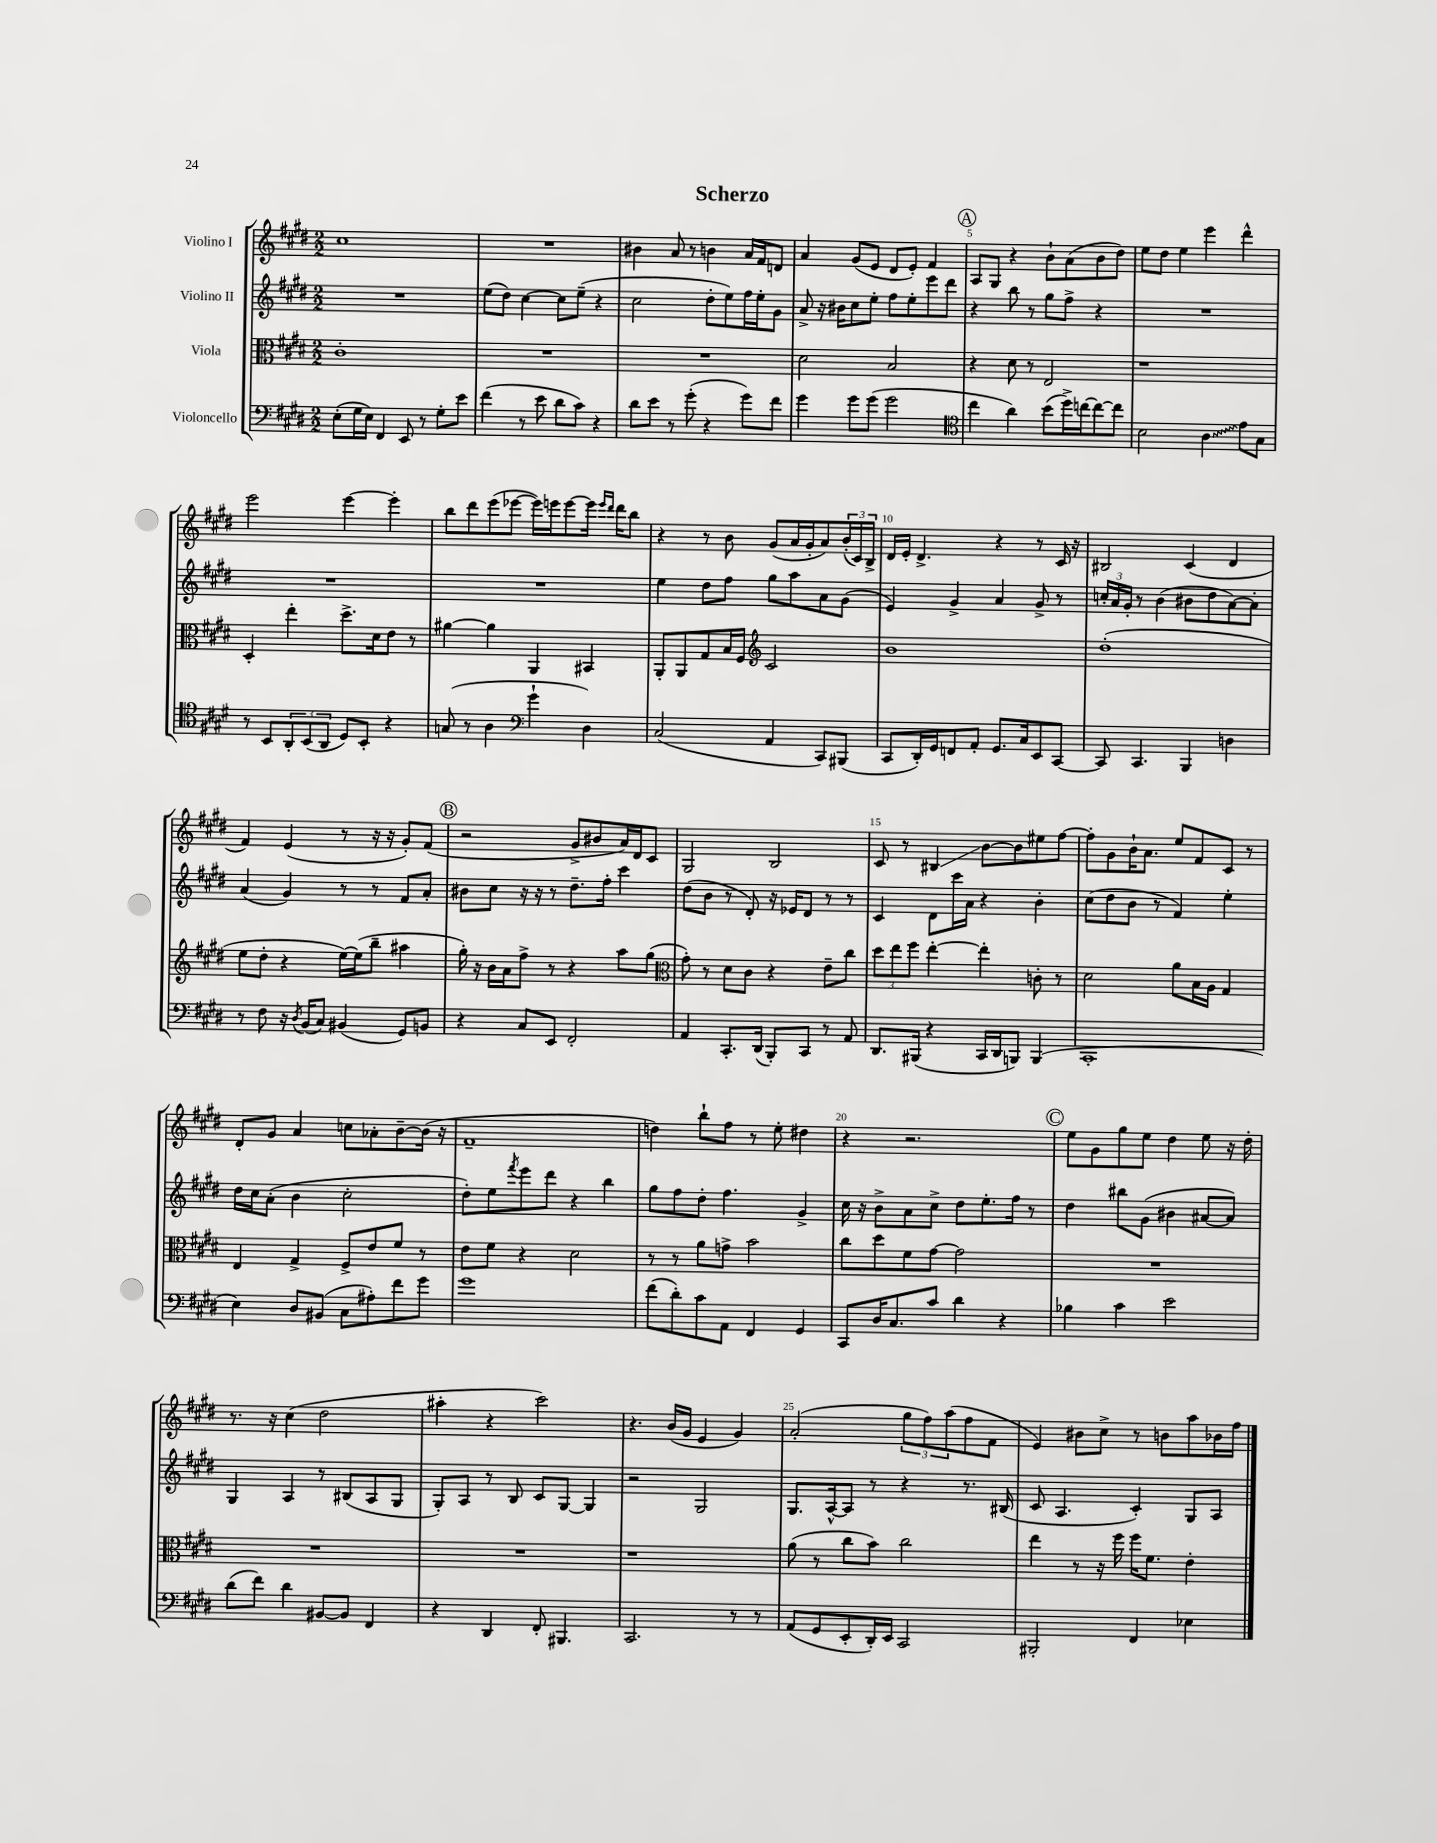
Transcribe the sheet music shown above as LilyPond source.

\header { title = "Scherzo" }
<<
\new StaffGroup <<
\new Staff = "s0" \with { instrumentName = "Violino I" } {
    \clef treble \key e \major \numericTimeSignature \time 2/2
    cis''1 |
    R1 |
    bis'4 a'8 r8 b'4 a'16 fis'16 d'8 |
    a'4 gis'8( e'8 dis'8 e'8-.) fis'4 |
    \mark \markup { \circle "A" } a8 gis8 r4 b'8-! a'8( b'8 dis''8) |
    e''8 dis''8 e''4 e'''4 dis'''4-^ |
    e'''2 e'''4~ e'''4-. |
    b''8 dis'''8 e'''8( ees'''8~ ees'''16) e'''16 e'''8~ e'''16 \grace { e'''16 dis'''16 } dis'''16 b''8 |
    r4 r8 b'8 gis'8( a'16 gis'16-. a'8) \tuplet 3/2 { b'16-.( cis'16) b16-> } |
    dis'16 e'16-. dis'4.-> r4 r8 cis'16 r16 |
    bis2 cis'4( dis'4 |
    fis'4) e'4( r8 r16 r16 gis'8-.) fis'8( |
    \mark \markup { \circle "B" } r2 gis'8-> bis'8 a'16) dis'16 cis'8 |
    gis2 b2 |
    cis'8 r8 bis4\glissando b'8~ b'8 eis''8 fis''8~ |
    fis''8-. gis'8 b'16-! a'8. e''8 fis'8 cis'8 r8 |
    dis'8-. gis'8 a'4 c''8 aes'8-. b'8~-- b'16( r16 |
    fis'1-- |
    d''4) b''8-! fis''8 r8 e''8-. dis''4 |
    r4 r2. |
    \mark \markup { \circle "C" } e''8 gis'8 gis''8 e''8 dis''4 e''8 r16 dis''16-. |
    r8. r16 cis''4( dis''2 |
    ais''4-. r4 cis'''2) |
    r4. b'16( gis'16 e'4 gis'4) |
    a'2-.( \tuplet 3/2 { gis''8 fis''8) a''8( } fis''8 fis'8 |
    e'4) bis'8 cis''8-> r8 b'8 a''8 bes'16 fis''16 \bar "|." |
}
\new Staff = "s1" \with { instrumentName = "Violino II" } {
    \clef treble \key e \major \numericTimeSignature \time 2/2
    R1 |
    e''8( dis''8) cis''4~ cis''8 e''8--( r4 |
    cis''2 dis''8-. e''8) fis''16 e''16-. gis'8 |
    a'8-> r16 bis'16 cis''8 e''8-. fis''8 e''8-. e'''8 dis'''8 |
    \mark \markup { \circle "A" } r4 b''8 r8 gis''8 fis''8-> r4 |
    R1 |
    R1 |
    R1 |
    e''4 dis''8 fis''8 gis''8 a''8 a'8 gis'8( |
    e'4) gis'4-> a'4 gis'8-> r8 |
    \tuplet 3/2 { c''16-. a'16 gis'16-. } r8 b'4( bis'8 dis''8 a'8~) a'8-. |
    a'4( gis'4) r8 r8 fis'8 a'8-. |
    \mark \markup { \circle "B" } bis'8 cis''8 r16 r16 r8 dis''8.-- fis''16-. cis'''4 |
    dis''8( b'8 r8 dis'8-.) r16 ees'16 dis'8 r8 r8 |
    cis'4 dis'8 cis'''16 a'16 r4 b'4-. |
    cis''8( dis''8 b'8 r8 fis'4) e''4-. |
    dis''16 cis''16 a'8-.( b'4 cis''2-. |
    dis''8-.) e''8 \acciaccatura { fis'''8 } e'''8 dis'''8 r4 b''4 |
    gis''8 fis''8 dis''8-. fis''4. gis'4-> |
    cis''16 r16 b'8-> a'8 cis''8-> dis''8 e''8.-. fis''16 r8 |
    \mark \markup { \circle "C" } dis''4 bis''8 gis'8( bis'4 ais'8~ ais'8) |
    gis4 a4 r8 bis8( a8 gis8 |
    gis8-.) a8 r8 b8 cis'8 gis8~ gis4 |
    r2 gis2 |
    gis8. a16~-^ a8 r8 r4 r8. bis16( |
    cis'8 a4. cis'4-.) gis8 a8 \bar "|." |
}
\new Staff = "s2" \with { instrumentName = "Viola" } {
    \clef alto \key e \major \numericTimeSignature \time 2/2
    cis'1-. |
    R1 |
    R1 |
    dis'2 b2 |
    \mark \markup { \circle "A" } r4 dis'8 r8 e2 |
    r1 |
    dis4-. e''4-. dis''8.-> dis'16 e'8 r8 |
    ais'4~ ais'4 a,4 bis,4 |
    a,8-. a,8 gis8 b16 fis16 \clef treble cis'2 |
    b'1 |
    dis''1-.( |
    e''8 dis''8-. r4 e''16~) e''16( b''8-- ais''4 |
    \mark \markup { \circle "B" } gis''16-.) r16 b'16 a'16 fis''8-> r8 r4 a''8 gis''8( |
    \clef alto gis'8-.) r8 dis'8 cis'8 r4 e'8-- cis''8 |
    \tuplet 3/2 { dis''8 e''8 fis''8 } e''4~-. e''4-. c'8-. r8 |
    dis'2 a'8 b16 a16 gis4 |
    e4 gis4-> fis8-> e'8 fis'8 r8 |
    e'8 fis'8 r4 dis'2 |
    r8 r8 a'8 g'8-> b'2 |
    cis''8 dis''8 fis'8 gis'8~ gis'2 |
    \mark \markup { \circle "C" } R1 |
    R1 |
    R1 |
    r1 |
    a'8( r8 cis''8 b'8) cis''2 |
    e''4 r8 r16 fis''16 fis''16 fis'8. e'4-. \bar "|." |
}
\new Staff = "s3" \with { instrumentName = "Violoncello" } {
    \clef bass \key e \major \numericTimeSignature \time 2/2
    e8-.( gis16 e16) fis,4 e,8 r8 gis8-. e'8 |
    fis'4( r8 e'8 dis'8 cis'8) r4 |
    dis'8 e'8 r8 gis'8-.( r4 gis'8) fis'8 |
    gis'4 gis'8 gis'8( gis'2 |
    \mark \markup { \circle "A" } \clef tenor cis''4 a'4) b'8( dis''16->) c''16~ c''8~ c''8 |
    b2 \once \override Glissando.style = #'zigzag a4\glissando e'8 gis8 |
    r8 b,8 \tuplet 3/2 { a,8-. b,8( a,8 } dis8) b,8-. r4 |
    g8( r8 a4 \clef bass gis'4-! dis4) |
    cis2( a,4 cis,8) bis,,8( |
    cis,8 dis,16-.) gis,16 f,8 a,8-. gis,8. cis16 e,8 cis,8~ |
    cis,8 cis,4. b,,4 d4 |
    r8 fis8 r16 \acciaccatura { dis8 } b,16( cis8) bis,4( gis,8) b,8 |
    \mark \markup { \circle "B" } r4 cis8 e,8 fis,2-. |
    a,4 cis,8.-. dis,16( b,,8-.) cis,8 r8 a,8 |
    dis,8. bis,,16( r4 cis,16 dis,16 b,,8) b,,4( |
    cis,1-. |
    e4) dis8 bis,8( cis8 ais8-.) fis'8 gis'8 |
    gis'1 |
    fis'8( dis'8-.) cis'8 a,8 fis,4 gis,4 |
    cis,8 dis16 cis8. cis'8 dis'4 r4 |
    \mark \markup { \circle "C" } bes4 cis'4 e'2 |
    dis'8( fis'8) dis'4 bis,8~ bis,8 fis,4 |
    r4 dis,4 fis,8-. bis,,4. |
    cis,2. r8 r8 |
    a,8( gis,8 e,8-. dis,16-.) e,16 cis,2 |
    bis,,2-. fis,4 ees4 \bar "|." |
}
>>
>>
\layout { \context { \Score \override BarNumber.break-visibility = ##(#f #t #t) barNumberVisibility = #(every-nth-bar-number-visible 5) } }
